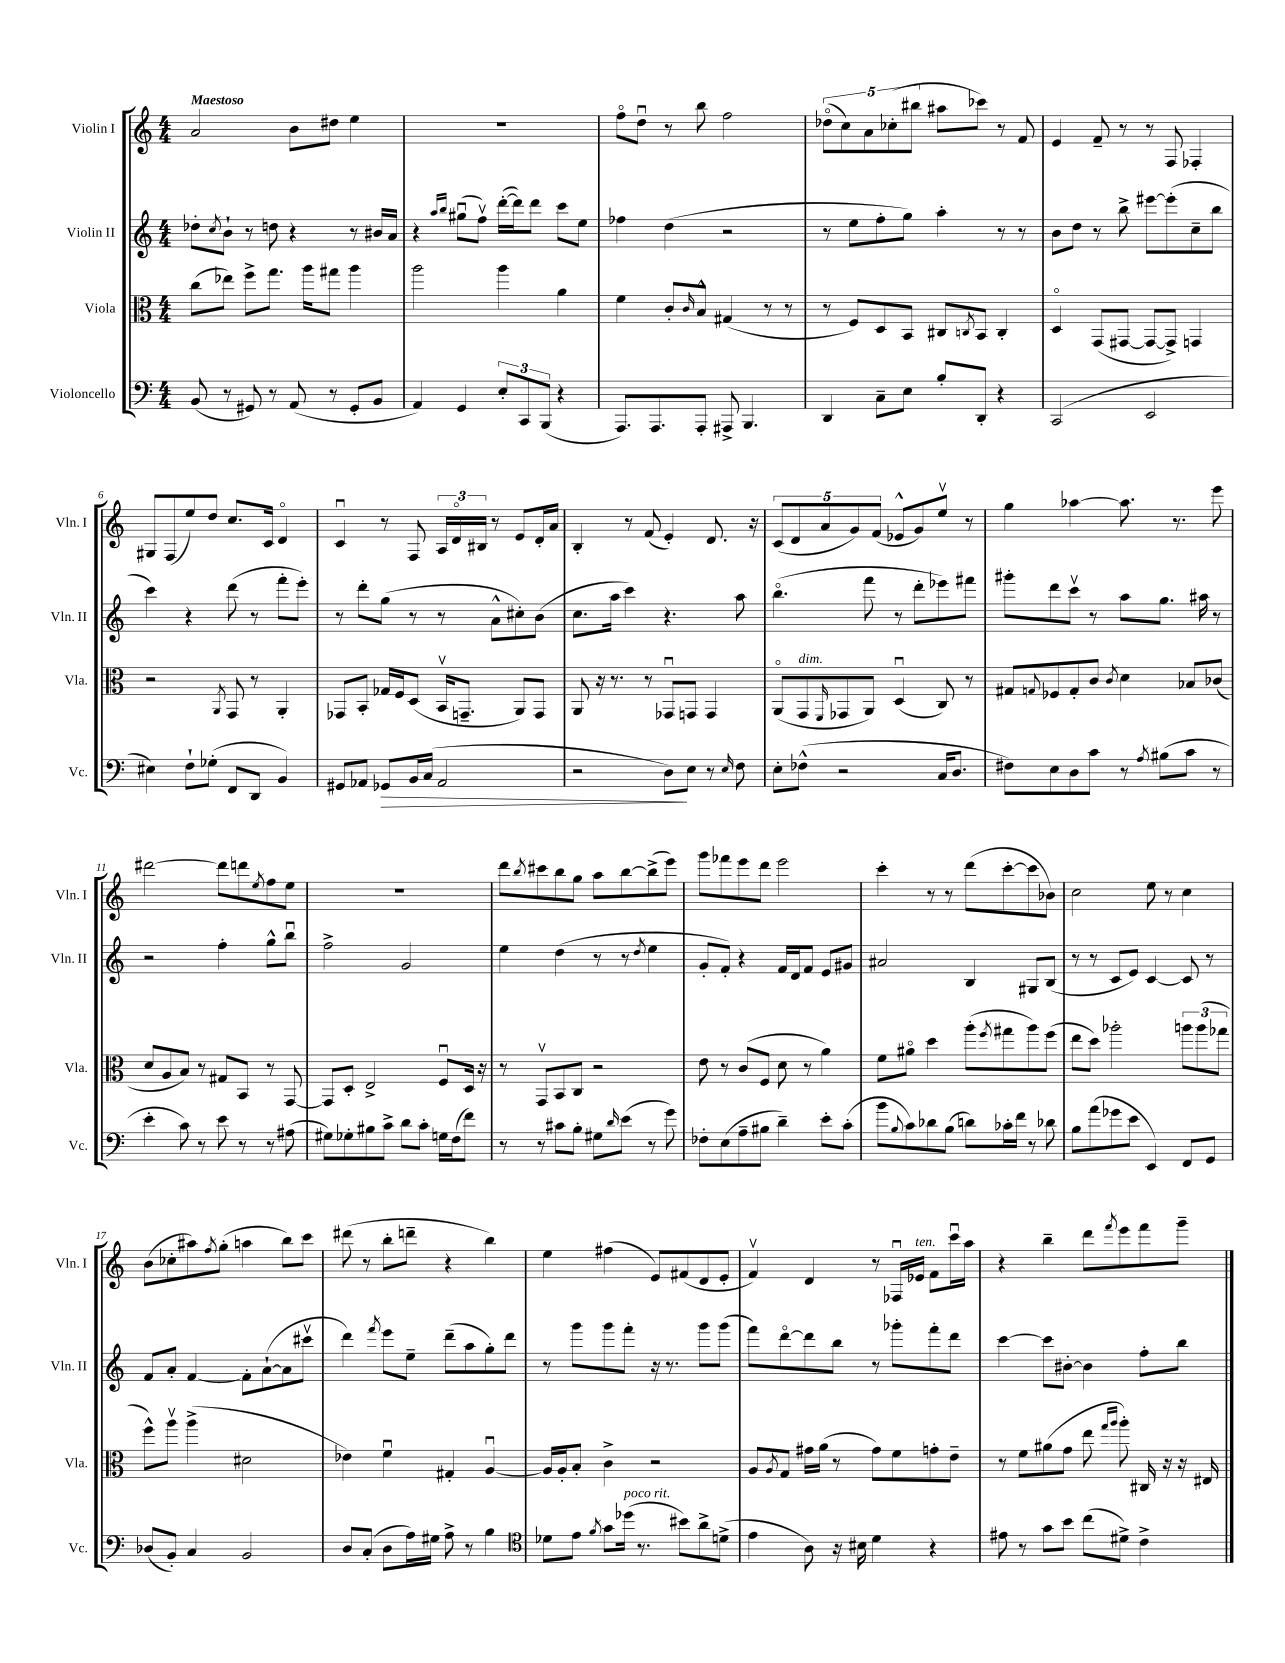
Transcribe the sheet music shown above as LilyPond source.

<<
\new StaffGroup <<
\new Staff = "s0" \with { instrumentName = "Violin I" shortInstrumentName = "Vln. I" } {
    \clef treble \key c \major \numericTimeSignature \time 4/4 \tempo "Maestoso"
    a'2 b'8 dis''8 e''4 |
    R1 |
    f''8\flageolet d''8\downbow r8 b''8 f''2 |
    \tuplet 5/4 { des''8\flageolet( c''8) a'8 ces''8-.( bis''8 } ais''8 ces'''8) r8 f'8 |
    e'4 f'8-- r8 r8 f8 fes4-. |
    gis8 f8( e''8) d''8 c''8. c'16 d'4\flageolet |
    c'4\downbow r8 f8 \tuplet 3/2 { a16 d'16\flageolet bis16 } r8 e'8 d'16-. a'16 |
    b4-. r8 f'8( e'4-.) d'8. r16 |
    \tuplet 5/4 { c'8( d'8 a'8 g'8) f'8( } ees'8-^ g'8) e''8\upbow r8 |
    g''4 aes''4~ aes''8. r8. e'''8 |
    dis'''2~ dis'''8 d'''8 \acciaccatura { e''8 } f''8 e''8 |
    R1 |
    d'''8 \acciaccatura { b''8 } cis'''8 b''8 g''8 a''8 b''8~ b''8->( e'''8) |
    g'''8 fes'''8 e'''8 d'''8 e'''2 |
    c'''4-. r8 r8 d'''8( c'''8~-. c'''8 bes'8) |
    c''2 e''8 r8 c''4 |
    b'8( ces''8-. ais''8) \acciaccatura { f''8 } g''8-.( a''4 b''8) c'''8 |
    dis'''8( r8 b''8-. d'''8-- r4 b''4) |
    e''4 fis''4( e'8) fis'8( d'8 e'8-. |
    f'4\upbow) d'4 r8 fes16\downbow ees'16^\markup { \italic "ten." } f'8 c'''16\downbow a''16 |
    r4 b''4-- d'''8 \acciaccatura { f'''8 } e'''8 f'''8 g'''8-- \bar "|." |
}
\new Staff = "s1" \with { instrumentName = "Violin II" shortInstrumentName = "Vln. II" } {
    \clef treble \key c \major \numericTimeSignature \time 4/4
    des''8-. \acciaccatura { c''8 } b'8-! r8 d''8 r4 r8 bis'16 a'16 |
    r4 \grace { a''16 b''16 } gis''8\downbow( f''8\upbow) d'''16~-.( d'''16) d'''8 c'''8 e''8 |
    fes''4 d''4( r2 |
    r8 e''8 f''8-. g''8) a''4-. r8 r8 |
    b'8 d''8 r8 b''8-> eis'''8~ eis'''8-.( c''8-- b''8 |
    c'''4) r4 d'''8( r8 f'''8-. e'''8-.) |
    r8 d'''8-. g''8( r8 r8 a'8-^ cis''8-.) b'8( |
    c''8. a''16 c'''4) r4. a''8 |
    b''4.\flageolet( f'''8 r8 d'''8-. ees'''8) fis'''8 |
    gis'''8-. d'''8 c'''8\upbow r8 a''8 g''8. ais''16 r8 |
    r2 f''4-. g''8-^ b''8\downbow |
    f''2-> g'2 |
    e''4 d''4( r8 r8 \acciaccatura { d''8 } e''4 |
    g'8-. f'8-.) r4 f'16 d'16 f'8 e'8 gis'8 |
    ais'2 b4 gis8 b8( |
    r8 r8 c'8 e'8) c'4~ c'8 r8 |
    f'8 a'8-. f'4~ f'8-. a'8~-!( a'8 cis'''8\upbow |
    d'''4) \acciaccatura { f'''8 } e'''8 e''8-- d'''8--( a''8 g''8-.) d'''8 |
    r8 g'''8 g'''8 f'''8-. r16 r8. g'''8 g'''8( |
    f'''8) d'''8~\flageolet d'''8 b''8 r8 ges'''8-. f'''8-. d'''8 |
    c'''4~ c'''8 bis'8~-. bis'4 f''8-. b''8 \bar "|." |
}
\new Staff = "s2" \with { instrumentName = "Viola" shortInstrumentName = "Vla." } {
    \clef alto \key c \major \numericTimeSignature \time 4/4
    c''8( ees''8) f''8-> g''8. a''16 gis''8 a''4 |
    a''2 a''4 a'4 |
    f'4 c'8-. \grace { c'16 } b8-^ gis4( r8 r8 |
    r8 f8) d8 b,8 cis8 \acciaccatura { c8 } b,8 c4-. |
    d4\flageolet g,8( gis,8~ gis,8~ gis,8->) g,4 |
    r2 \acciaccatura { a,8 } g,8 r8 a,4-. |
    ges,8 b,8-. ges16 f16 d8( b,16\upbow g,8.-- a,8) g,8 |
    a,8 r16 r8. r8 ges,8\downbow g,8 g,4 |
    a,8\flageolet( g,8^\markup { \italic "dim." } \grace { f,16 } ges,8 a,8) d4\downbow( c8) r8 |
    gis8 \appoggiatura { g8 } fes8 g8-. c'8 \acciaccatura { c'8 } d'4 bes8 ces'8( |
    d'8 a8 b8) r8 gis8 b,8 r8 g,8~ |
    g,8 d8-. e2-> f8\downbow d16 r16 |
    r8 g,8\upbow b,8 c8 r2 |
    e'8 r8 c'8( f8 d'8 r8 a'4) |
    f'8 ais'8\flageolet d''4 a''8-.( \acciaccatura { f''8 } gis''8 a''8) f''8( |
    e''8 d''8) aes''2-. \tuplet 3/2 { a''8 a''8( ges''8 } |
    f''8-^) a''8\upbow a''4->( dis'2 |
    ees'4) f'4\downbow gis4-. a4~\downbow |
    a16 a16-. b8-. c'4-> r2 |
    a8 \acciaccatura { a8 } g8 gis'16 a'16( r8 gis'8) f'8 g'8-. e'8-- |
    r8 f'8 ais'8( g'8 e''8 \grace { g''16 a''16 } a''8-.) cis16 r16 r16 eis16 \bar "|." |
}
\new Staff = "s3" \with { instrumentName = "Violoncello" shortInstrumentName = "Vc." } {
    \clef bass \key c \major \numericTimeSignature \time 4/4
    b,8( r8 gis,8) r8 a,8( r8 gis,8-. b,8 |
    a,4) g,4 \tuplet 3/2 { e8-. c,8 b,,8( } r4 |
    a,,8.) a,,8. a,,8-. ais,,8-> b,,4. |
    d,4 c8-- e8 b8-. d,8-. r4 |
    c,2( e,2 |
    eis4) f8-! ges8-.( f,8 d,8 b,4) |
    gis,8 aes,8 ges,8\> b,16 c16( aes,2 |
    r2 d8\!) e8 r8 \grace { e16 } f8 |
    e8-. fes8-^( r2 c16 d8. |
    fis8) e8 d8 c'8 r8 \acciaccatura { a8 } bis8( c'8 r8 |
    e'4-. c'8) r8 e'8 r8 r8 ais8( |
    gis8) ges8-. bis8 c'8-> d'8 c'8-. g16 f16( f'8) |
    r8 r8 cis'8 b8-. gis8 \grace { d'16 } e'8( r8 g'8) |
    fes8-. e8( a8-- bis8 d'4--) e'8-. c'8-.( |
    b'8 \appoggiatura { b8 } c'8) des'8 b8( d'8) ces'16-. f'16 r8 des'8 |
    b8 a'8( ges'8 e'8 e,4) f,8 g,8 |
    des8( b,8-.) c4 b,2 |
    d8 c8-.( d8 a16) gis16 a8-> r8 b4 |
    \clef tenor des'8 e'8 \acciaccatura { f'8 } g'8 des''16^\markup { \italic "poco rit." }( r8. bis'8) a'8-> d'8->( |
    e'4 a8) r16 bis16 d'4 r4 |
    eis'8 r8 g'8 b'8 c''8( dis'8->) c'4-> \bar "|." |
}
>>
>>
